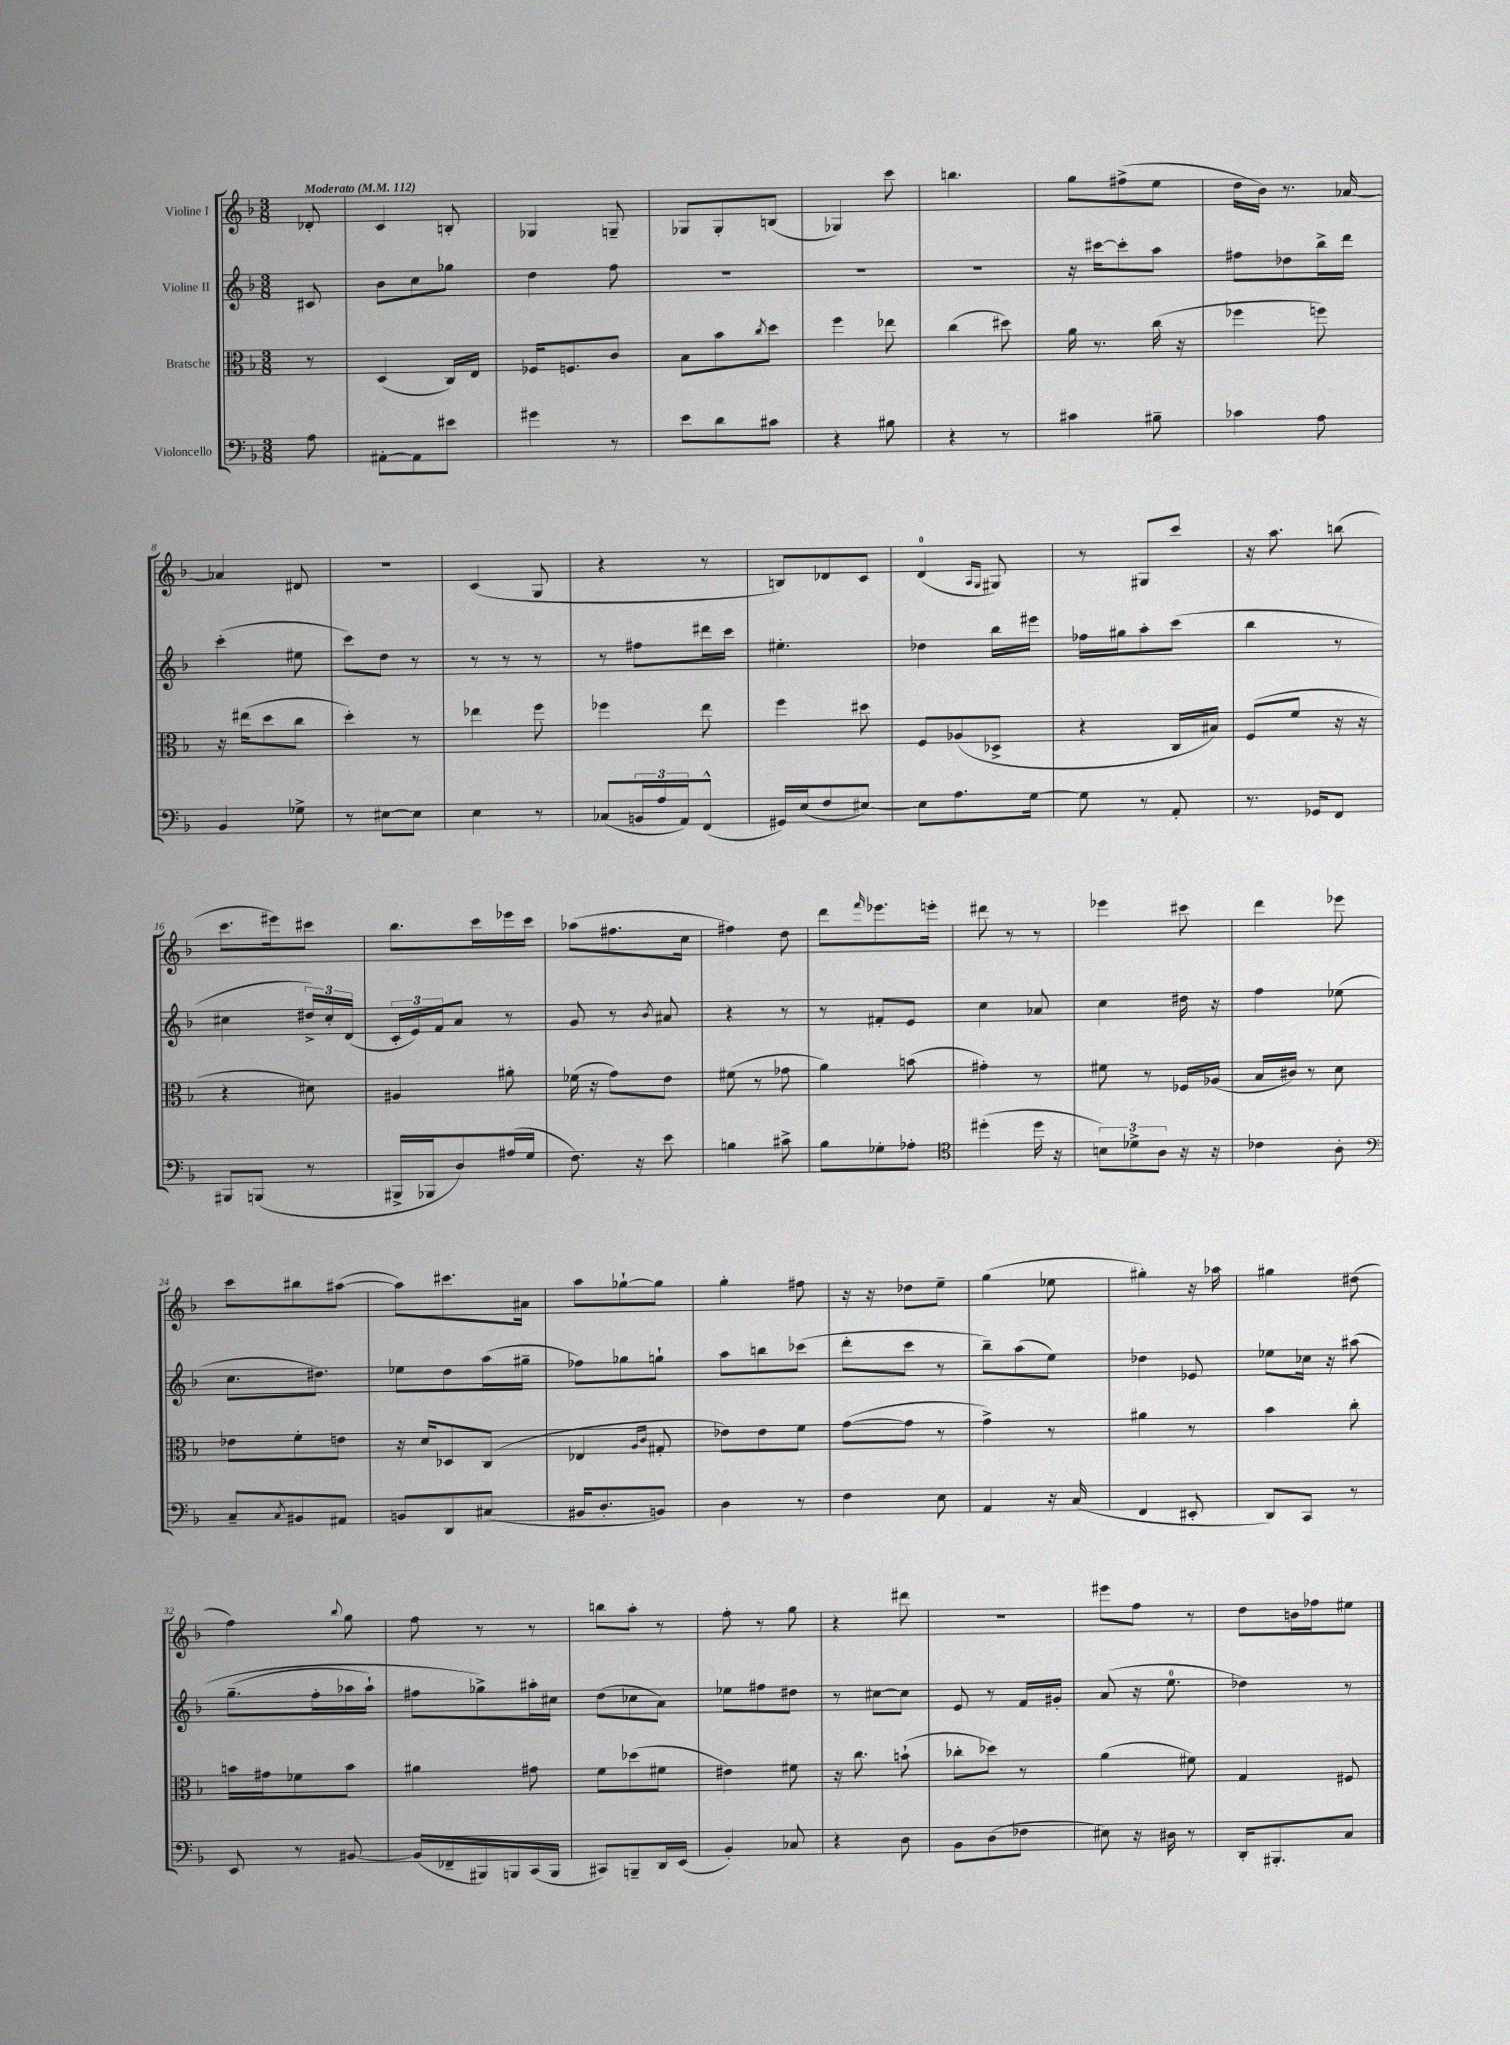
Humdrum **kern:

**kern	**kern	**kern	**kern
*part4	*part3	*part2	*part1
*staff4	*staff3	*staff2	*staff1
*I"Violoncello	*I"Bratsche	*I"Violine II	*I"Violine I
*clefF4	*clefC3	*clefG2	*clefG2
*k[b-]	*k[b-]	*k[b-]	*k[b-]
*M3/8	*M3/8	*M3/8	*M3/8
*MM112	*MM112	*MM112	*MM112
=	=	=	=
!	!	!	!LO:TX:a:B:t=Moderato
8A\	8r	8c#X/	8d-X'/
=1	=1	=1	=1
[8AA#X'\L	(4D/	8b-\L	4c/
8AA#\]	.	8cc\	.
8e#X\J	16C/LL)	8gg-X\J	8Bn'/
.	16E/JJ	.	.
=2	=2	=2	=2
4g#X\	16F-X/KL	4dd\	4G-X/
.	8.Fn/	.	.
8r	8c/J	8ff\	8Gn~/
=3	=3	=3	=3
8e\L	8B-\L	4.r	8G-X/L
8d\	8b-\	.	8G-'/
.	8qcc/	.	.
8c#X\J	8dd\J	.	(8Bn/J
=4	=4	=4	=4
4r	4ff\	4.r	4G-X/)
8B#X\	8ee-X\	.	8ccc\
=5	=5	=5	=5
4r	(4cc\	4.r	4.bbn\
8r	8dd#X\)	.	.
=6	=6	=6	=6
4c#X\	16a\	16r	8gg\L
.	8.r	[16ccc#X\KL	.
.	.	8ccc#'\]	(8ff#X^\
8B#X~\	(16cc\	8aa\J	8ee\J
.	16r	.	.
=7	=7	=7	=7
4c-X\	4ff-X\	8ff#X\L	16dd\LL
.	.	.	16b-\JJ)
.	.	8dd-X\	8.r
8A\	8ffn\)	16bb-^\L	.
.	.	16ddd\JJ	[16a-X/
!!LO:LB:g=z
=8	=8	=8	=8
4BB-/	16r	(4ccc'\	4a-X/]
.	(16ee#X\KL	.	.
.	8dd\	.	.
8G-X^\	8cc\J	8ee#X\	8d#X/
=9	=9	=9	=9
8r	4dd'\)	8ccc\L)	4.r
[8E#X\L	.	8dd\J	.
8E#\J]	8r	8r	.
=10	=10	=10	=10
4E\	4ee-X\	8r	(4c/
.	.	8r	.
8r	8ff\	8r	8G/
=11	=11	=11	=11
(8C-X/L	4ff-X\	8r	4r
24BBn/L	.	8ff#X\L	.
24A/	.	.	.
24AA/J)	.	.	.
(8FF^^/J	8ee\	16ddd#X\L	8r
.	.	16ccc\JJ	.
=12	=12	=12	=12
16GG#X/LL)	4ff\	4.ee#X'\	8Bn/L)
(16E/J	.	.	.
8F/	.	.	8d-X/
[8E#X/J)	8dd#X\	.	8c/J
=13	=13	=13	=13
8E#\L]	8F/L	4dd-X\	(4d/
8.A\	(8A-X/	.	.
.	.	.	16qqA/LL
.	.	.	16qqG/JJ
.	8D-X^/J	16bb-\LL	8G#X/)
[16G\Jk	.	16eee#X\JJ	.
=14	=14	=14	=14
8G\]	4r	16ff-X\LL	8r
.	.	16gg#X\J	.
8r	.	8aa'\	8G#X/L
8AA'/	16C/LL	(8ccc\J	8ccc/J
.	16B#X/JJ)	.	.
=15	=15	=15	=15
8.r	(8F/L	4bb-\	16r
.	.	.	8.aa\
.	8f/J	.	.
16GG-X/KL	.	.	.
8FF/J	16r	8r	(8bbn\
.	16r	.	.
!!LO:LB:g=z
=16	=16	=16	=16
8BBB#X/L	4r	4cc#X\	8.ccc\L
(8BBBn/J	.	.	.
.	.	.	16eee#X\k)
8r	8d#X\)	24dd#X^/LL)	8ccc#X\J
.	.	24cc#'/	.
.	.	(24d/JJ	.
=17	=17	=17	=17
16BBB#X^/LL	4A#X/	24c'/LL	8.bb-\L
.	.	24e/)	.
16BBB-X/J	.	.	.
.	.	24f/J	.
8D/)	.	8a/J	.
.	.	.	16ccc\L
(16A#X/L	8a#X'\	8r	16eee-X\
16G/JJ	.	.	16ccc\JJ
=18	=18	=18	=18
8.F\)	(16f-X\	8g/	(8aa-X\L
.	16r	.	.
.	8g\L)	8r	8.ff#X\
16r	.	.	.
.	.	8qb-/	.
8e\	8e\J	8a#X/	.
.	.	.	16cc\Jk
=19	=19	=19	=19
4Bn\	(8f#X\	4r	4ff#X\)
.	8r	.	.
8c#X^\	8g-X\	8r	8dd\
=20	=20	=20	=20
8B-\L	4a\)	8r	8ddd\L
.	.	.	16qqfff/
8G-X'\	.	8f#X'/L	8.eee-X\
8A-X'\J	(8bn\	8e/J	.
.	.	.	16eeen'\Jk
=21	=21	=21	=21
*clefC4	*	*	*
(4dd#X'\	4g#X'\)	4cc\	8ddd#X\
.	.	.	8r
16dd#\	8r	8a-X/	8r
16r	.	.	.
=22	=22	=22	=22
12Bn\L)	8f#X\	4cc\	4eee-X\
12d-X^\	.	.	.
.	8r	.	.
12A\J	.	.	.
16r	16F-X/LL	16dd#X\	8ccc#X\
16r	(16A-X/JJ	16r	.
=23	=23	=23	=23
4c-X\	16B-/LL	4ff\	4ddd\
.	16c#X/JJ)	.	.
.	8r	.	.
8A'\	8d\	(8ee-X\	8eee-X\
!!LO:LB:g=z
=24	=24	=24	=24
*clefF4	*	*	*
8C~/L	8e-X\L	8.cc\L	8ccc\L
8qC/	.	.	.
8BB#X/	8f'\	.	8bb#X\
.	.	8.dd#X\J)	.
8AA#X/J	8en\J	.	([8aa#X\J
=25	=25	=25	=25
8BBn/L	16r	8ee-X\L	8aa#\L])
.	16d/KL	.	.
8DD/	8D-X/	8dd\	8.ccc#X\
(8C#X/J	(8C/J	(16aa\L	.
.	.	16gg#X~\JJ	16a#X\Jk
=26	=26	=26	=26
16BB#X/KL	4E-X/	8ff-X\L)	8aa\L
8.D'/	.	.	.
.	.	8gg-X\	[8gg-X`\
.	16qqA/LL	.	.
.	16qqc/JJ	.	.
8BBn/J)	8G#X'/	8ggn`\J	8gg-\J]
=27	=27	=27	=27
4D\	8e-X\L)	8aa\L	4gg'\
.	8e-\	8bbn\	.
8r	8f\J	(8ccc-X\J	8ff#X\
=28	=28	=28	=28
4F\	([8g\L	8ddd'\L	16r
.	.	.	16r
.	8g\J]	8ccc\J	8dd-X\L
8E\	8r	8r	8ee~\J
=29	=29	=29	=29
4AA/	4g^\)	8bb-~\L)	(4gg\
.	.	(8aa\	.
16r	8r	8ee\J)	8ee-X\
(16C/	.	.	.
=30	=30	=30	=30
4FF/	4a#X\	4dd-X\	4gg#X'\)
8EE#X'/	8r	8e-X/	16r
.	.	.	16aa-X\
=31	=31	=31	=31
8DD/L)	4b-\	8ee-X\L	4gg#X\
8CC/J	.	16cc-X\Jk	.
.	.	16r	.
8r	8cc'\	(8aa#X\	(8dd#X\
!!LO:LB:g=z
=32	=32	=32	=32
8EE/	16bn\LL	(8.gg~\L	4ff\)
.	16g#X\J	.	.
8r	8f-X\	.	.
.	.	16ff'\L	.
.	.	.	8qqbb-/
[8BB#X/	8b\J	16aa-X\	8gg\
.	.	16aa-`\JJ)	.
=33	=33	=33	=33
(16BB#/LL]	4a#X\	8ff#X\L	8ff\
16FF-X~/	.	.	.
16BBB#X/)	.	8gg-X^\)	8r
16BBBn/	.	.	.
(16CC/	8g#X\	16aa#X'\L	8r
16BBB/JJ	.	16cc#X\JJ	.
=34	=34	=34	=34
8CC#X/L)	8f\L	(8dd\L	8bbn\L
8BBBn~/	(8dd-X\	8cc-X\	8aa'\J
16DD/L	8f#X\J	8a\J)	8r
(16EE/JJ	.	.	.
=35	=35	=35	=35
4BB-'/)	4e#X\)	8ee-X\L	8ff'\
.	.	8ff#X\	8r
8C-X/	8f#X\	8dd#X\J	8gg\
=36	=36	=36	=36
4r	16r	8r	4r
.	8.cc\	.	.
.	.	[8cc#X\L	.
8D\	(8bn`\	8cc#\J]	8ddd#X\
=37	=37	=37	=37
8BB-\L	8cc-X'\L	8e/	4.r
(8D\	8dd-X\J)	8r	.
8F-X\J	8r	16f/LL	.
.	.	16g#X'/JJ	.
=38	=38	=38	=38
8E#X\)	(4a\	(8a/	8eee#X\L
16r	.	16r	8ff\J
16D#X\	.	8.ee\	.
8r	8f#X\)	.	8r
=39	=39	=39	=39
16DD'/KL	4G/	4dd-X\)	8dd\L
8.BBB#X'/	.	.	.
.	.	.	16bn\L
.	.	.	16ff-X\J
8C/J	8F#X/	8r	8ee#X\J
==	==	==	==
*-	*-	*-	*-
